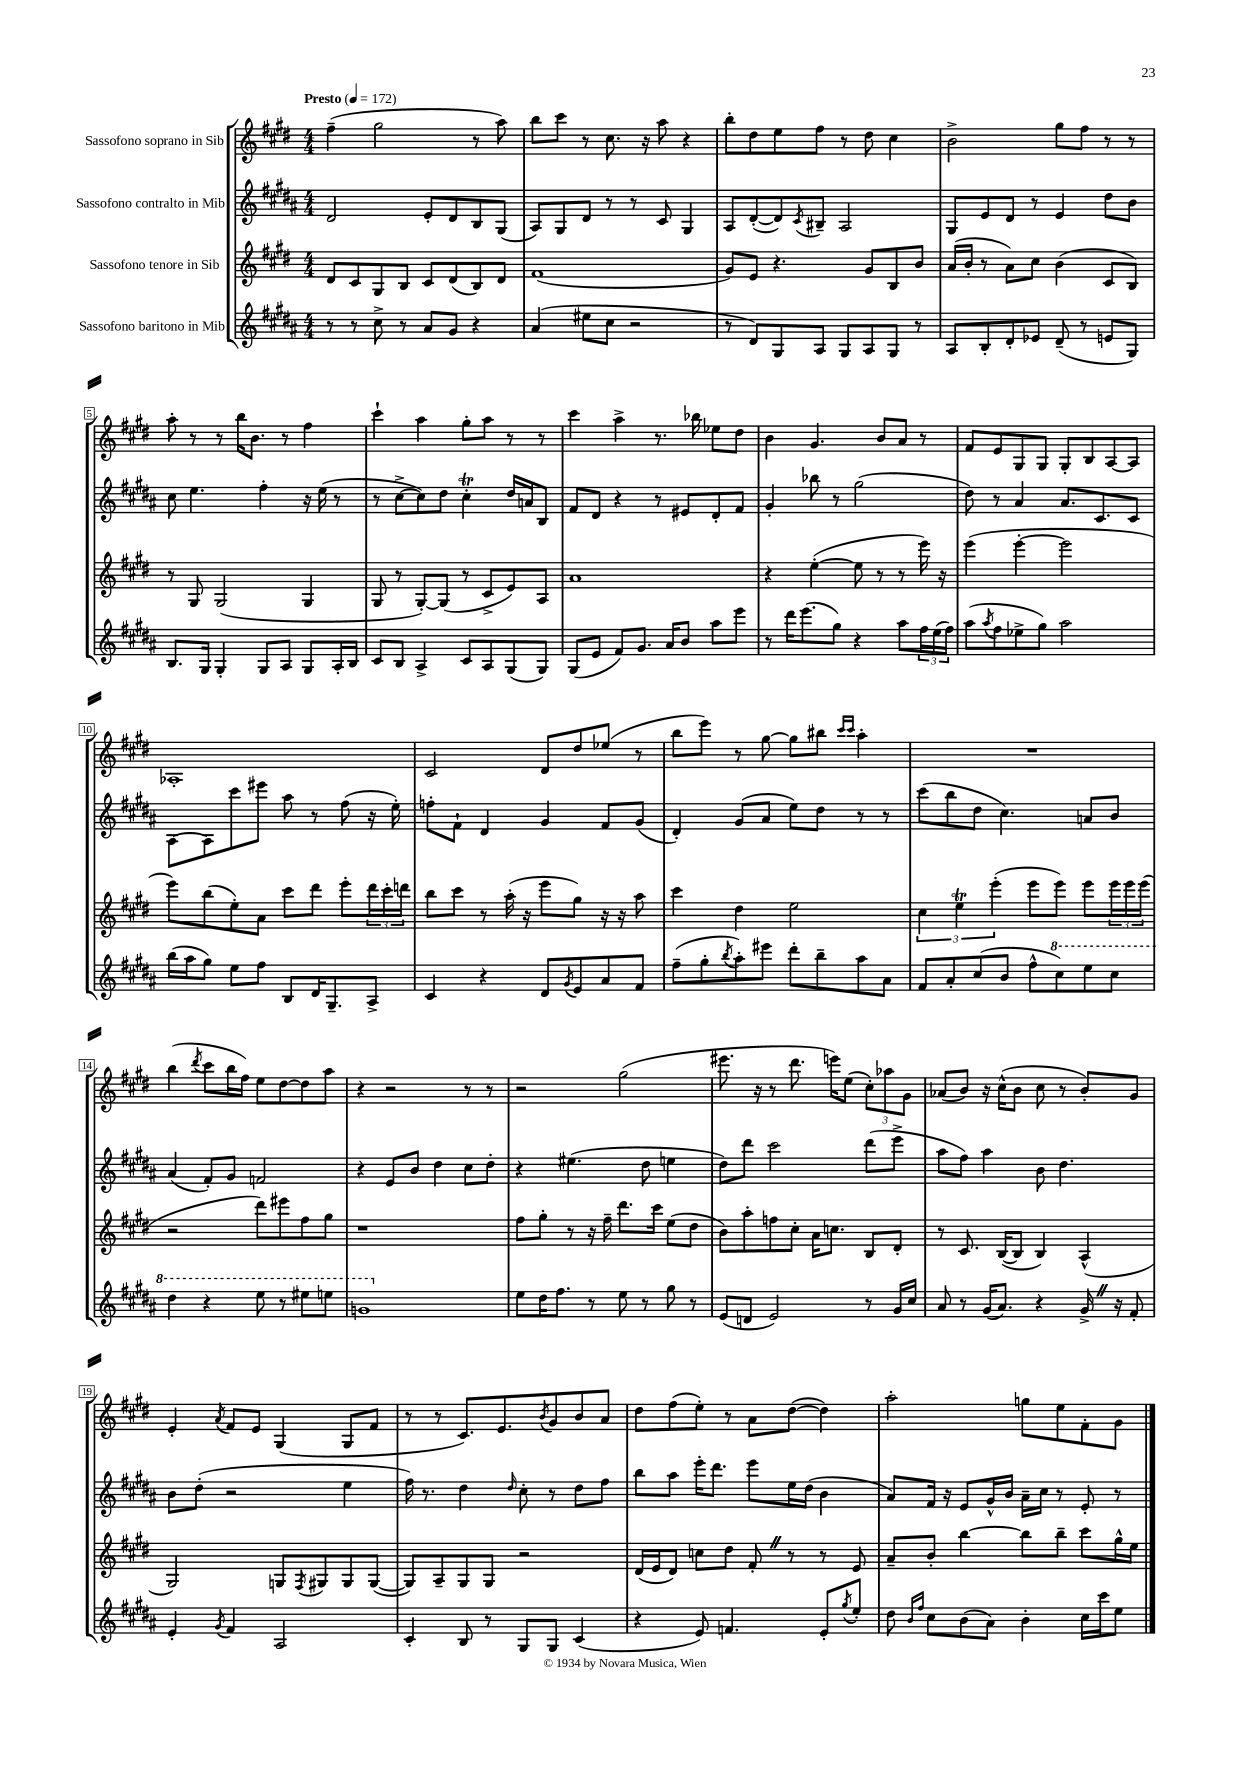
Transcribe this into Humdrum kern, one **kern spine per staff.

**kern	**kern	**kern	**kern
*part4	*part3	*part2	*part1
*staff4	*staff3	*staff2	*staff1
*I"Sassofono baritono in Mib	*I"Sassofono tenore in Sib	*I"Sassofono contralto in Mib	*I"Sassofono soprano in Sib
*clefG2	*clefG2	*clefG2	*clefG2
*k[f#c#g#d#a#]	*k[f#c#g#d#]	*k[f#c#g#d#a#]	*k[f#c#g#d#]
*M4/4	*M4/4	*M4/4	*M4/4
*MM172	*MM172	*MM172	*MM172
=1	=1	=1	=1
!	!	!	!LO:TX:a:B:t=Presto
8r	8d#/L	2d#/	(4ff#~\
8r	8c#/	.	.
8cc#^\	8G#/	.	2gg#\
8r	8B/J	.	.
8a#/L	8c#/L	8e'/L	.
8g#/J	(8d#/	8d#/	.
4r	8B/)	8B/	8r
.	8d#/J	(8G#/J	8aa\)
=2	=2	=2	=2
(4a#/	(1f#	8A#/L)	8bb\L
.	.	8G#/	8ccc#\J
8ee#X\L	.	8d#/J	8r
8cc#\J	.	8r	8.cc#\
2r	.	8r	.
.	.	.	16r
.	.	8c#/	8aa\
.	.	4G#/	4r
=3	=3	=3	=3
8r	8g#/L)	8A#/L	8bb'\L
8d#/L)	8e/J	([8d#'/	8dd#\
8G#/	4.r	8d#/])	8ee\
.	.	8qc#/	.
8A#/J	.	8B#X~/J	8ff#\J
8G#/L	.	2A#/	8r
8A#/	8g#/L	.	8dd#\
8G#/J	8B/	.	4cc#\
8r	8b/J	.	.
=4	=4	=4	=4
8A#/L	(16a/LL	8G#/L	2b^\
.	16b'/JJ	.	.
8B'/	8r	8e/	.
8d#'/	8a\L)	8d#/J	.
8e-X/J	8cc#\J	8r	.
(8d#~/	(4b\	4e/	8gg#\L
8r	.	.	8ff#\J
8en/L	8c#/L	8dd#\L	8r
8G#/J)	8B/J)	8b\J	8r
!!LO:LB:g=z
=5	=5	=5	=5
8.B/L	8r	8cc#\	8aa'\
.	8G#/	4.ee\	8r
16G#/Jk	.	.	.
4G#'/	(2G#/	.	8r
.	.	.	16bb\KL
.	.	.	8.b\J
8G#/L	.	4ff#'\	.
8A#/J	.	.	8r
8G#/L	4G#/	16r	4ff#\
.	.	(16ee\	.
16A#'/L	.	8r	.
16B/JJ	.	.	.
=6	=6	=6	=6
8c#/L	8G#/	8r	4ccc#`\
8B/J	8r	[8cc#^\L	.
4A#^/	[8G#'/L)	8cc#\])	4aa\
.	(8G#/J]	8dd#\J	.
8c#/L	8r	4cc#T'\	8gg#'\L
8A#/	8c#^/L	.	8aa\J
(8G#/	8e/)	16dd#/LL	8r
.	.	16an/J	.
8G#/J)	8A/J	8B/J	8r
=7	=7	=7	=7
(8G#/L	1a	8f#/L	4ccc#\
8e/J	.	8d#/J	.
8f#/L)	.	4r	4aa^\
8.g#/J	.	.	.
.	.	8r	8.r
16a#/KL	.	.	.
8b/J	.	8e#X/L	.
.	.	.	16bb-X\
8aa#\L	.	8d#'/	8ee-X\L
8eee\J	.	8f#/J	8dd#\J
=8	=8	=8	=8
8r	4r	4g#'/	4b\
16ddd#\KL	.	.	.
(8.eee\	.	.	.
.	([4ee'\	8bb-X\	4.g#/
8gg#\J)	.	8r	.
4r	8ee\]	(2gg#\	.
.	8r	.	8b/L
8aa#\L	8r	.	8a/J
24ff#\L	16eee\)	.	8r
(24ee\	.	.	.
.	16r	.	.
24ff#\JJ)	.	.	.
=9	=9	=9	=9
(8aa#\L	(4eee\	8dd#\)	8f#/L
8qaa#/	.	.	.
8ff#\	.	8r	8e/
8ee-X^\	[4eee'\	4a#/	8G#/
8gg#\J)	.	.	8G#/J
2aa#\	2eee\]	8.a#/L	8G#'/L
.	.	.	8B/
.	.	8.c#/	.
.	.	.	[8A/
.	.	8c#/J	8A/J]
!!LO:LB:g=z
=10	=10	=10	=10
(16bb\LL	8eee\L)	[8A#\L	1A-X'
16aa#\J	.	.	.
8gg#\J)	(8bb\	8A#\]	.
8ee\L	8ee'\)	8ccc#\	.
8ff#\J	8a\J	8eee#X\J	.
8B/L	8ccc#\L	8aa#\	.
16d#/K	8ddd#\J	8r	.
8.G#~/	.	.	.
.	8eee'\L	(8ff#\	.
8A#^/J	24ddd#\L	16r	.
.	24ccc#'\	.	.
.	.	16ee'\)	.
.	24dddn\JJ	.	.
=11	=11	=11	=11
4c#/	8bb\L	8ffn'\L	2c#/
.	8ccc#\J	8f#`\J	.
4r	8r	4d#/	.
.	(16aa'\	.	.
.	16r	.	.
8d#/L	8eee\L	4g#/	8d#/L
8qg#/	.	.	.
8e/	8gg#\J)	.	8dd#/
8a#/	16r	8f#/L	(8ee-X/J
.	16r	.	.
8f#/J	8aa\	(8g#/J	8r
=12	=12	=12	=12
(8ff#~\L	4ccc#\	4d#'/)	8bb\L
8gg#'\	.	.	8eee\J)
8qbb/	.	.	.
8aa#'\)	4dd#\	(8g#/L	8r
8eee#X\J	.	8a#/J	[8gg#\
8ddd#'\L	2ee\	8ee\L)	8gg#\L]
8bb~\	.	8dd#\J	8bb#X\J
.	.	.	16qqccc#/LL
.	.	.	16qqccc#/JJ
8aa#\	.	8r	4aa'\
8a#\J	.	8r	.
=13	=13	=13	=13
8f#/L	6cc#\	(8ccc#\L	1r
8a#'/	.	8bb\	.
.	6eeT\	.	.
(8cc#/	.	8dd#\J	.
.	(6eee'\	.	.
8b/J	.	4.cc#\)	.
8ff#^^\L	8eee\L	.	.
*8va	*	*	*
8ccc#\)	8eee\J)	.	.
8eee\	8eee\L	8an/L	.
8ccc#\J	24eee\L	8b/J	.
.	24eee\	.	.
.	(24eee\JJ	.	.
!!LO:LB:g=z
=14	=14	=14	=14
4ddd#\	2r	(4a#/	(4bb\
.	.	.	8qddd#/
4r	.	8f#'/L)	8ccc#\L
.	.	8g#/J	16bb\L
.	.	.	16ff#\JJ)
8eee\	8ddd#\L)	2fn/	8ee\L
8r	8eee#X\	.	[8dd#\
8eee#X\L	8ff#\	.	8dd#\]
8eeen\J	8gg#\J	.	8aa\J
=15	=15	=15	=15
1ggn	1r	4r	4r
.	.	8e/L	2r
.	.	8b/J	.
.	.	4dd#\	.
.	.	8cc#\L	8r
.	.	8dd#'\J	8r
=16	=16	=16	=16
*X8va	*	*	*
8ee\L	8ff#\L	4r	2r
16dd#\K	8gg#'\J	.	.
8.ff#\J	.	.	.
.	8r	(4.ee#X\	.
8r	16r	.	.
.	16ff#~\	.	.
8ee\	8.ddd#\L	.	(2gg#\
8r	.	8dd#\	.
.	16ccc#\Jk	.	.
8gg#\	(8ee\L	4een\	.
8r	8dd#\J	.	.
=17	=17	=17	=17
(8e/L	8b\L)	8dd#\L)	8.eee#X\
8dn/J	8aa'\	8ddd#\J	.
.	.	.	16r
2e/)	8ffn\	2ccc#\	8r
.	8cc#'\J	.	8.ddd#\
.	16a\KL	.	.
.	8.ccn\J	.	16eeen\KL)
.	.	.	(8ee\J
8r	8B/L	(8ddd#\L	12cc#'\L)
.	.	.	12aa-X\
16g#/LL	8d#'/J	8eee^\J	.
.	.	.	12g#\J
16cc#/JJ	.	.	.
=18	=18	=18	=18
8a#/	8r	8aa#\L	(8a-X/L
8r	8.c#/	8ff#\J)	8b/J)
(16g#/KL	.	4aa#\	16r
8.a#/J)	([16B/KL	.	(16cc#^^\KL
.	8B/J]	.	8b\J
4r	4B/)	8b\	8cc#\
.	.	4.dd#\	8r
16g#^Z/	(4A^^/	.	8b'/L)
16r	.	.	.
8f#'/	.	.	8g#/J
!!LO:LB:g=z
=19	=19	=19	=19
4e'/	2G#/)	8b\L	4e'/
.	.	(8dd#'\J	.
8qg#/	.	.	8qa/
4f#/	.	2r	8f#/L
.	.	.	8e/J
2A#/	8Gn/L	.	(4G#/
.	8qF#/	.	.
.	8G#X/	.	.
.	8G#/	4ee\	8G#/L
.	([8G#/J	.	8f#/J
=20	=20	=20	=20
4c#'/	8G#/L])	16ff#\)	8r
.	.	8.r	.
.	8A~/	.	8r
8B/	8G#/	4dd#\	8.c#/L)
8r	8G#/J	.	.
.	.	.	8.e/
.	.	16qqdd#/	.
8G#/L	2r	8cc#'\	.
.	.	.	8qb/
8G#/J	.	8r	8g#/
(4c#/	.	8dd#\L	8b/
.	.	8ff#\J	8a/J
=21	=21	=21	=21
4r	(16d#/LL	8bb\L	8dd#\L
.	16e/J	.	.
.	8d#/J)	8aa#\J	(8ff#\
8e/)	8ccn\L	16eee'\KL	8ee'\J)
.	.	8.ddd#\J	.
4.fn/	8dd#\J	.	8r
.	8f#'Z/	8eee\L	8a\L
.	8r	16ee\L	([8dd#\J
.	.	(16dd#\JJ	.
8e'/L	8r	4b\	4dd#\])
8qgg#/	.	.	.
8ee'/J	8e/	.	.
=22	=22	=22	=22
8dd#\	8a~/L	8a#/L)	2aa'\
16qqb/LL	.	.	.
16qqff#/JJ	.	.	.
8cc#\L	8b'/J	16f#/Jk	.
.	.	16r	.
(8b\	[4bb\	8e/L	.
8a#\J)	.	16g#^^/L	.
.	.	16b/JJ	.
4b'\	8bb\L]	16a#~\LL	8ggn\L
.	.	16cc#\JJ	.
.	8bb~\J	8r	8ee\
16cc#\LL	8ccc#\L	8e'/	8f#'\
16ccc#\J	.	.	.
8ee\J	16gg#^^\L	8r	8g#\J
.	16ee\JJ	.	.
==	==	==	==
*-	*-	*-	*-
